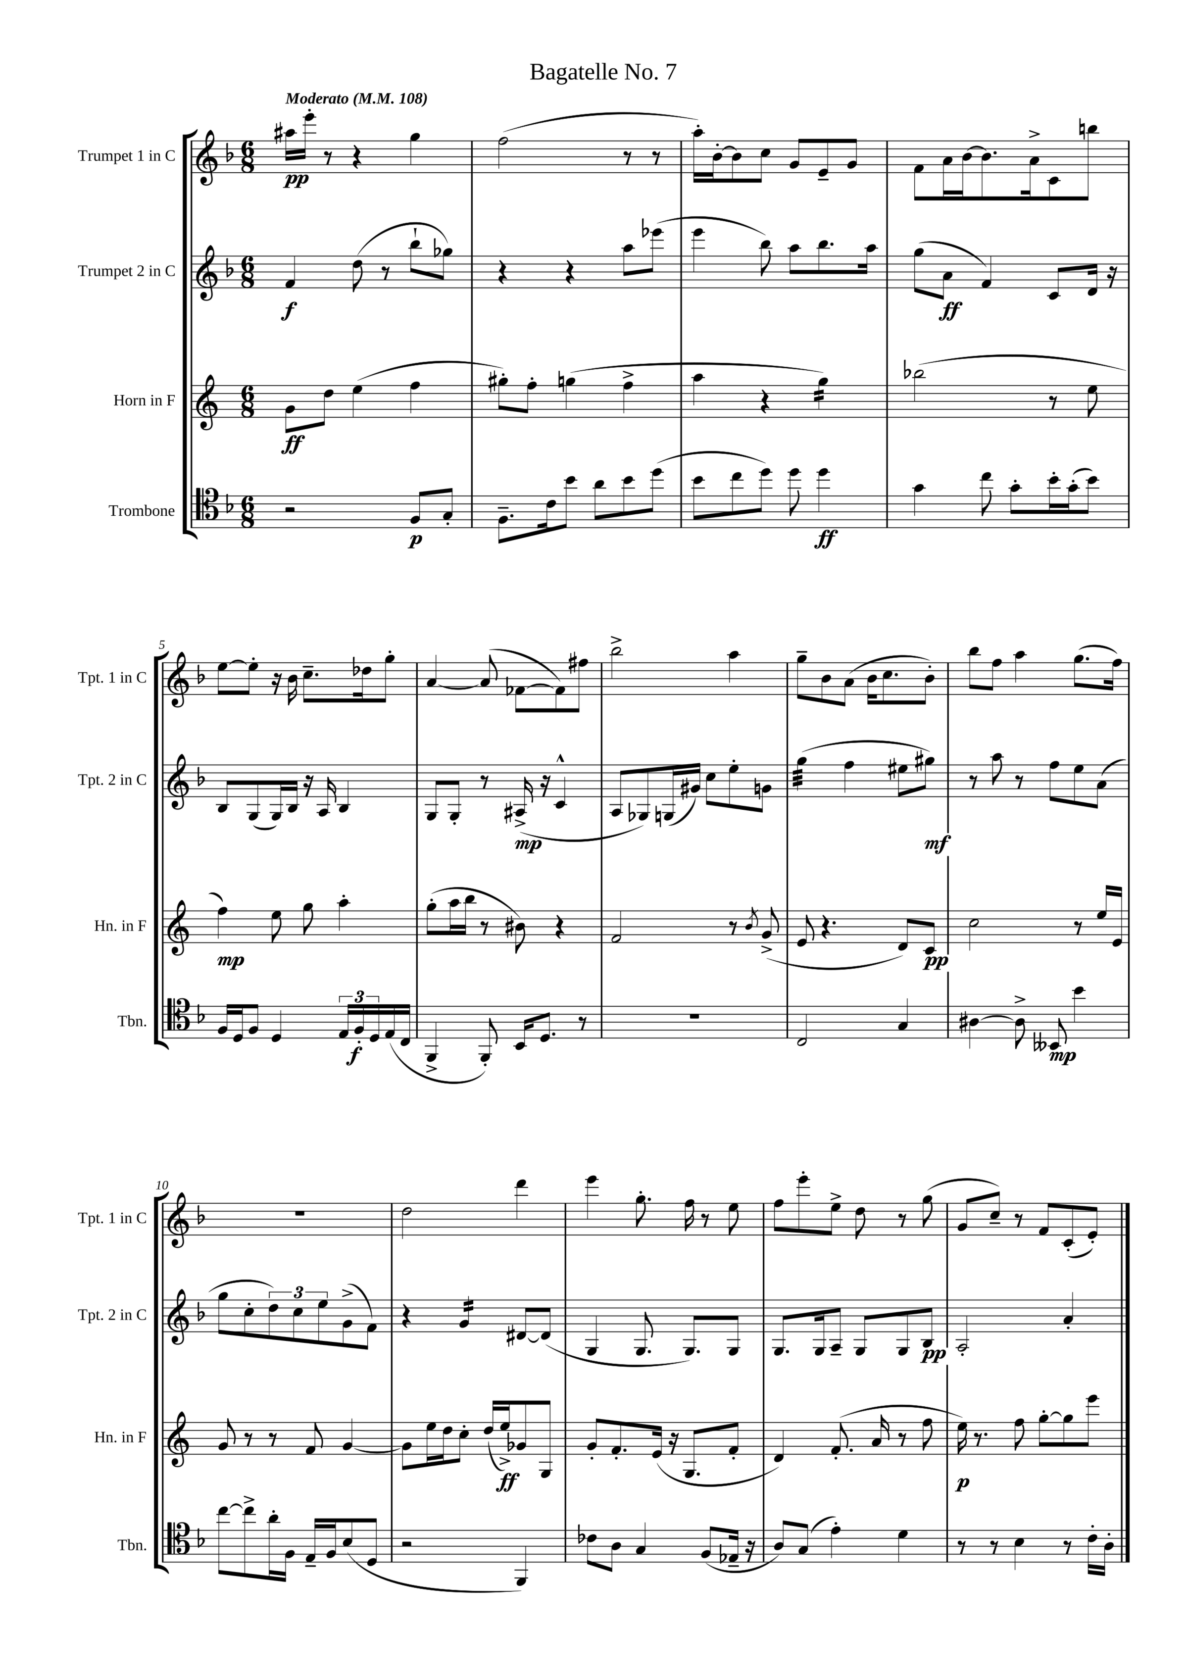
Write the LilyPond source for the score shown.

\header { title = "Bagatelle No. 7" }
<<
\new StaffGroup <<
\new Staff = "s0" \with { instrumentName = "Trumpet 1 in C" shortInstrumentName = "Tpt. 1 in C" } {
    \clef treble \key f \major \numericTimeSignature \time 6/8 \tempo "Moderato" 4 = 108
    ais''16\pp e'''16-. r8 r4 g''4 |
    f''2( r8 r8 |
    a''16-.) bes'16~-. bes'8 c''8 g'8 e'8-- g'8 |
    f'8 a'16 bes'16~ bes'8. a'16-> c'8 b''8 |
    e''8~ e''8-. r16 bes'16 c''8.-- des''16 g''8-. |
    a'4~ a'8( fes'8~ fes'8) fis''8 |
    bes''2-> a''4 |
    g''8-- bes'8 a'8( bes'16 c''8. bes'8-.) |
    bes''8 f''8 a''4 g''8.( f''16) |
    R2. |
    d''2 d'''4 |
    e'''4 g''8.-. f''16 r8 e''8 |
    f''8 e'''8-. e''8-> d''8 r8 g''8( |
    g'8 c''8--) r8 f'8 c'8-.( e'8-.) \bar "|." |
}
\new Staff = "s1" \with { instrumentName = "Trumpet 2 in C" shortInstrumentName = "Tpt. 2 in C" } {
    \clef treble \key f \major \numericTimeSignature \time 6/8
    f'4\f d''8( r8 bes''8-! ges''8) |
    r4 r4 a''8 ees'''8( |
    e'''4 bes''8) a''8 bes''8. a''16 |
    g''8( a'8\ff f'4) c'8 d'16 r16 |
    bes8 g8( g16) bes16 r16 a16 bes4 |
    g8 g8-. r8 ais16->\mp( r16 c'4-^ |
    a8 ges8) g16( gis'16) c''8 e''8-. g'8 |
    g''4:32( f''4 eis''8 gis''8\mf) |
    r8 a''8 r8 f''8 e''8 a'8( |
    g''8 c''8-. \tuplet 3/2 { d''8) c''8 e''8 } g'8->( f'8) |
    r4 g'4:16 dis'8~ dis'8( |
    g4 g8. g8.) g8 |
    g8. g16 a8-- g8 g8 bes8\pp |
    a2-. a'4-. \bar "|." |
}
\new Staff = "s2" \with { instrumentName = "Horn in F" shortInstrumentName = "Hn. in F" } {
    \clef treble \key c \major \numericTimeSignature \time 6/8
    g'8\ff d''8 e''4( f''4 |
    gis''8-.) f''8-. g''4( f''4-> |
    a''4 r4 g''4:16) |
    bes''2( r8 e''8 |
    f''4\mp) e''8 g''8 a''4-. |
    g''8-.( a''16 b''16 r8 bis'8) r4 |
    f'2 r8 \acciaccatura { b'8 } g'8->( |
    e'8 r4. d'8) c'8\pp |
    c''2 r8 e''16 e'16 |
    g'8 r8 r8 f'8 g'4~ |
    g'8 e''16 d''16 c''8-. d''16( e''16->\ff) ges'8 g8 |
    g'8-. f'8.-. e'16( r16 g8. f'8-. |
    d'4) f'8.-.( a'16 r8 f''8 |
    e''16\p) r8. f''8 g''8~-. g''8 e'''8 \bar "|." |
}
\new Staff = "s3" \with { instrumentName = "Trombone" shortInstrumentName = "Tbn." } {
    \clef tenor \key f \major \numericTimeSignature \time 6/8
    r2 f8\p g8-. |
    f8.-- c'16 bes'8 a'8 bes'8 d''8( |
    bes'8 c''8 d''8) d''8 d''4\ff |
    g'4 c''8 g'8-. bes'16-. g'16-.( bes'8) |
    f16 d16 f8 d4 \tuplet 3/2 { e16 f16-.\f d16 } e16( c16 |
    f,4-> f,8-.) bes,16 d8. r8 |
    R2. |
    c2 g4 |
    ais4~ ais8-> beses,8\mp bes'4 |
    c''8~ c''8-> a'16-. f16 e16-- f16 bes8( d8 |
    r2 f,4) |
    ces'8 a8 g4 f8( ees16-- r16 |
    a8) g8( e'4-.) d'4 |
    r8 r8 bes4 r8 c'16-. a16-. \bar "|." |
}
>>
>>
